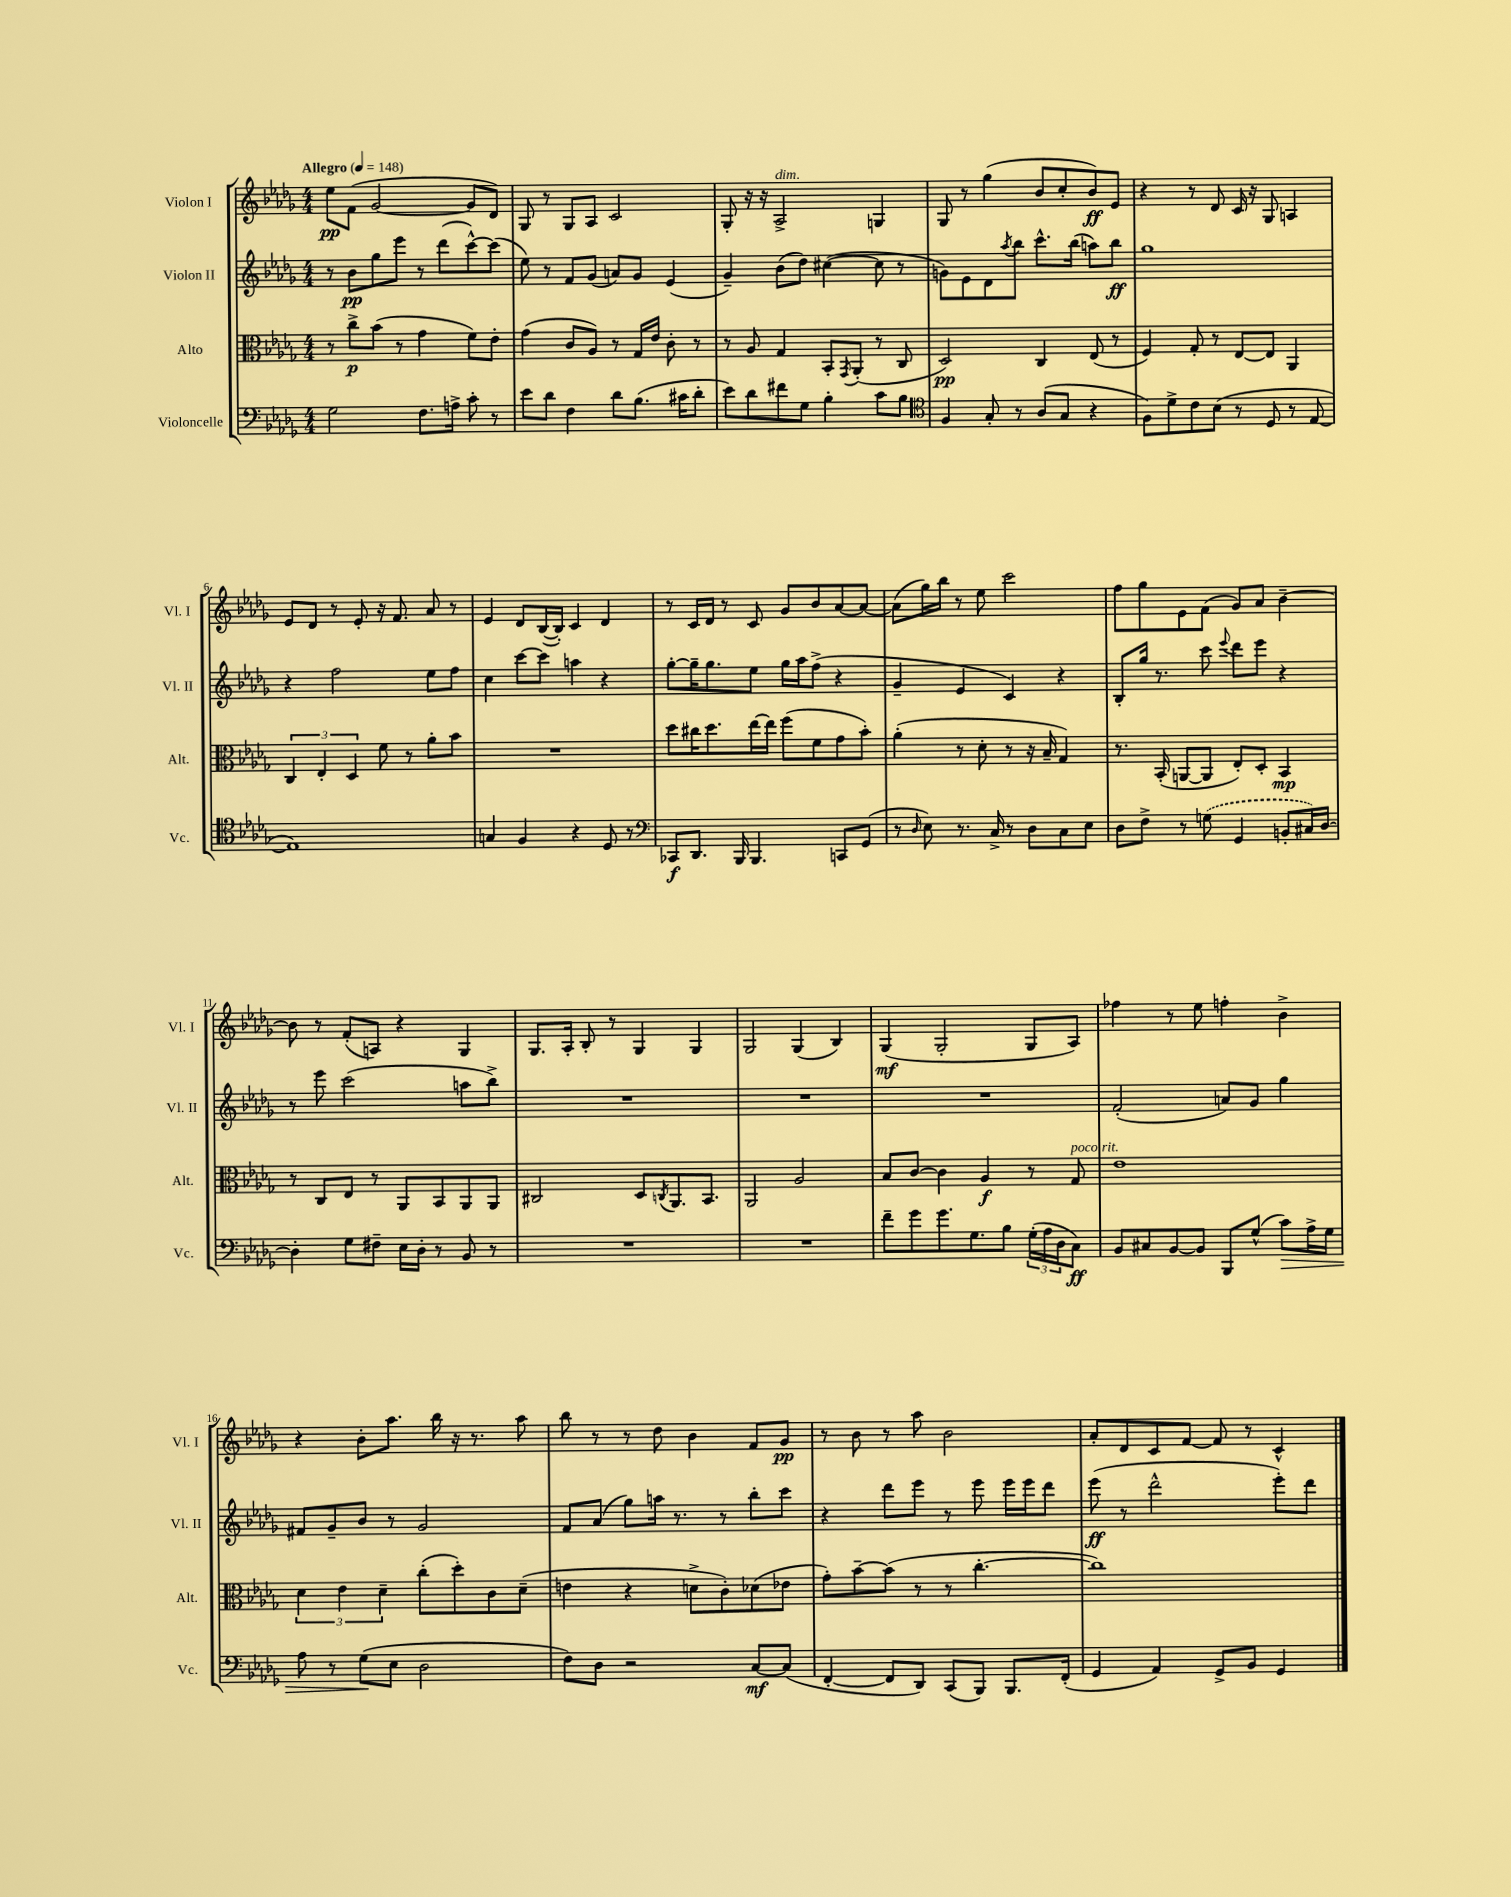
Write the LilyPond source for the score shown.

<<
\new StaffGroup <<
\new Staff = "s0" \with { instrumentName = "Violon I" shortInstrumentName = "Vl. I" } {
    \clef treble \key des \major \numericTimeSignature \time 4/4 \tempo "Allegro" 4 = 148
    ees''8\pp f'8( ges'2~ ges'8 des'8) |
    ges8 r8 ges8 aes8 c'2 |
    ges8-. r16 r16 aes2->^\markup { \italic "dim." } g4 |
    ges8 r8 ges''4( bes'8 c''8-. bes'8\ff) ees'8 |
    r4 r8 des'8 c'16 r16 ges8 a4 |
    ees'8 des'8 r8 ees'8-. r16 f'8. aes'8 r8 |
    ees'4 des'8 bes16~( bes16-.) c'4 des'4 |
    r8 c'16 des'16 r8 c'8 ges'8 bes'8 aes'8~ aes'8~ |
    aes'8( ges''16) bes''16 r8 ees''8 c'''2 |
    f''8 ges''8 ees'8 f'8( ges'8) aes'8 bes'4~-- |
    bes'8 r8 f'8-.( a8) r4 ges4 |
    ges8. aes16-. bes8-. r8 ges4 ges4 |
    ges2 ges4( bes4) |
    ges4\mf( ges2-. ges8 aes8) |
    fes''4 r8 ees''8 f''4-. bes'4-> |
    r4 bes'8-. aes''8. bes''16 r16 r8. aes''8 |
    bes''8 r8 r8 des''8 bes'4 f'8 ges'8\pp |
    r8 bes'8 r8 aes''8 bes'2 |
    aes'8-. des'8 c'8 f'8~ f'8 r8 c'4-^ \bar "|." |
}
\new Staff = "s1" \with { instrumentName = "Violon II" shortInstrumentName = "Vl. II" } {
    \clef treble \key des \major \numericTimeSignature \time 4/4
    r8 bes'8\pp ges''8 ees'''8 r8 des'''8( c'''8~-^) c'''8( |
    ees''8) r8 f'8 ges'8( a'8) ges'8 ees'4( |
    ges'4--) bes'8( des''8) cis''4~( cis''8 r8 |
    g'8) ees'8 des'8 \acciaccatura { aes''8 } bes''8 c'''8.-^ bes''16( a''8) bes''8\ff |
    ges''1 |
    r4 f''2 ees''8 f''8 |
    c''4 c'''8~ c'''8 a''4 r4 |
    ges''8~-. ges''16-- ges''8. ees''8 ges''16 aes''16 f''8->( r4 |
    ges'4-- ees'4 c'4) r4 |
    bes8-. ges''16 r8. c'''8 \appoggiatura { ees'''8 } des'''8 ees'''8 r4 |
    r8 ees'''8 c'''2( a''8 bes''8->) |
    R1 |
    R1 |
    R1 |
    f'2-.( a'8) ges'8 ges''4 |
    fis'8 ges'8-- bes'8 r8 ges'2 |
    f'8 aes'8( ges''8) a''16 r8. r8 bes''8-. c'''8 |
    r4 des'''8 ees'''8 r8 ees'''8 ees'''16 ees'''16 des'''8 |
    ees'''8\ff( r8 des'''2-^ ees'''8-.) des'''8 \bar "|." |
}
\new Staff = "s2" \with { instrumentName = "Alto" shortInstrumentName = "Alt." } {
    \clef alto \key des \major \numericTimeSignature \time 4/4
    r8 c''8->\p bes'8( r8 ges'4 f'8) ees'8-. |
    ges'4( c'8 aes8) r8 ges16 ees'16 c'8-. r8 |
    r8 aes8 ges4 bes,8-. \acciaccatura { ges,8 } aes,8-.( r8 c8 |
    des2\pp) c4 ees8( r8 |
    f4) ges8-. r8 ees8~ ees8 aes,4 |
    \tuplet 3/2 { c4 ees4-. des4 } f'8 r8 aes'8-. bes'8 |
    R1 |
    des''8 cis''16 des''8. ees''16~ ees''16 f''8( f'8 ges'8 bes'8-.) |
    aes'4-.( r8 des'8-. r8 r16 bes16-- ges4) |
    r8. bes,16-.( a,8~ a,8 ees8-.) des8-. bes,4\mp |
    r8 c8 ees8 r8 aes,8 bes,8 aes,8 aes,8 |
    cis2 des8 \acciaccatura { c8 } aes,8. bes,8. |
    aes,2 aes2 |
    bes8 c'8~ c'4 aes4\f r8 ges8^\markup { \italic "poco rit." } |
    ees'1 |
    \tuplet 3/2 { des'4 ees'4 des'4-- } c''8-.( des''8-.) c'8 des'8--( |
    e'4 r4 d'8-> c'8-.) des'8( ees'8 |
    ges'8-.) bes'8~-- bes'8( r8 r8 c''4.~-. |
    c''1) \bar "|." |
}
\new Staff = "s3" \with { instrumentName = "Violoncelle" shortInstrumentName = "Vc." } {
    \clef bass \key des \major \numericTimeSignature \time 4/4
    ges2 f8. a16-> c'8-. r8 |
    ees'8 des'8 f4 des'8 bes8.( cis'16 des'8-. |
    ees'8) des'8 fis'8 ges8 bes4-. c'8 bes8 |
    \clef tenor f4 ges8-. r8 aes8( ges8 r4 |
    f8) des'8-> c'8 bes8( r8 des8 r8 ees8~ |
    ees1) |
    g4 f4 r4 des8 r8 |
    \clef bass ces,8\f des,8. bes,,16 bes,,4. c,8 ges,8( |
    r8 \grace { des16 } ees8) r8. c16-> r8 des8 c8 ees8 |
    des8 f8-> r8 \once \slurDashed g8( ges,4 b,8-. cis16) des16~ |
    des4-. ges8 fis8-- ees16 des16-. r8 bes,8 r8 |
    R1 |
    R1 |
    f'8-- ges'8 ges'8. ges8. bes8 \tuplet 3/2 { ges16-.( aes16 des16 } c8\ff) |
    bes,8 cis8 bes,8~ bes,8 bes,,8 ges8-^( c'8\>) aes16-> ges16 |
    aes8 r8 ges8\!( ees8 des2 |
    f8) des8 r2 c8~\mf c8( |
    f,4~-. f,8 des,8) c,8( bes,,8) bes,,8. f,16-.( |
    ges,4 aes,4) ges,8-> bes,8 ges,4 \bar "|." |
}
>>
>>
